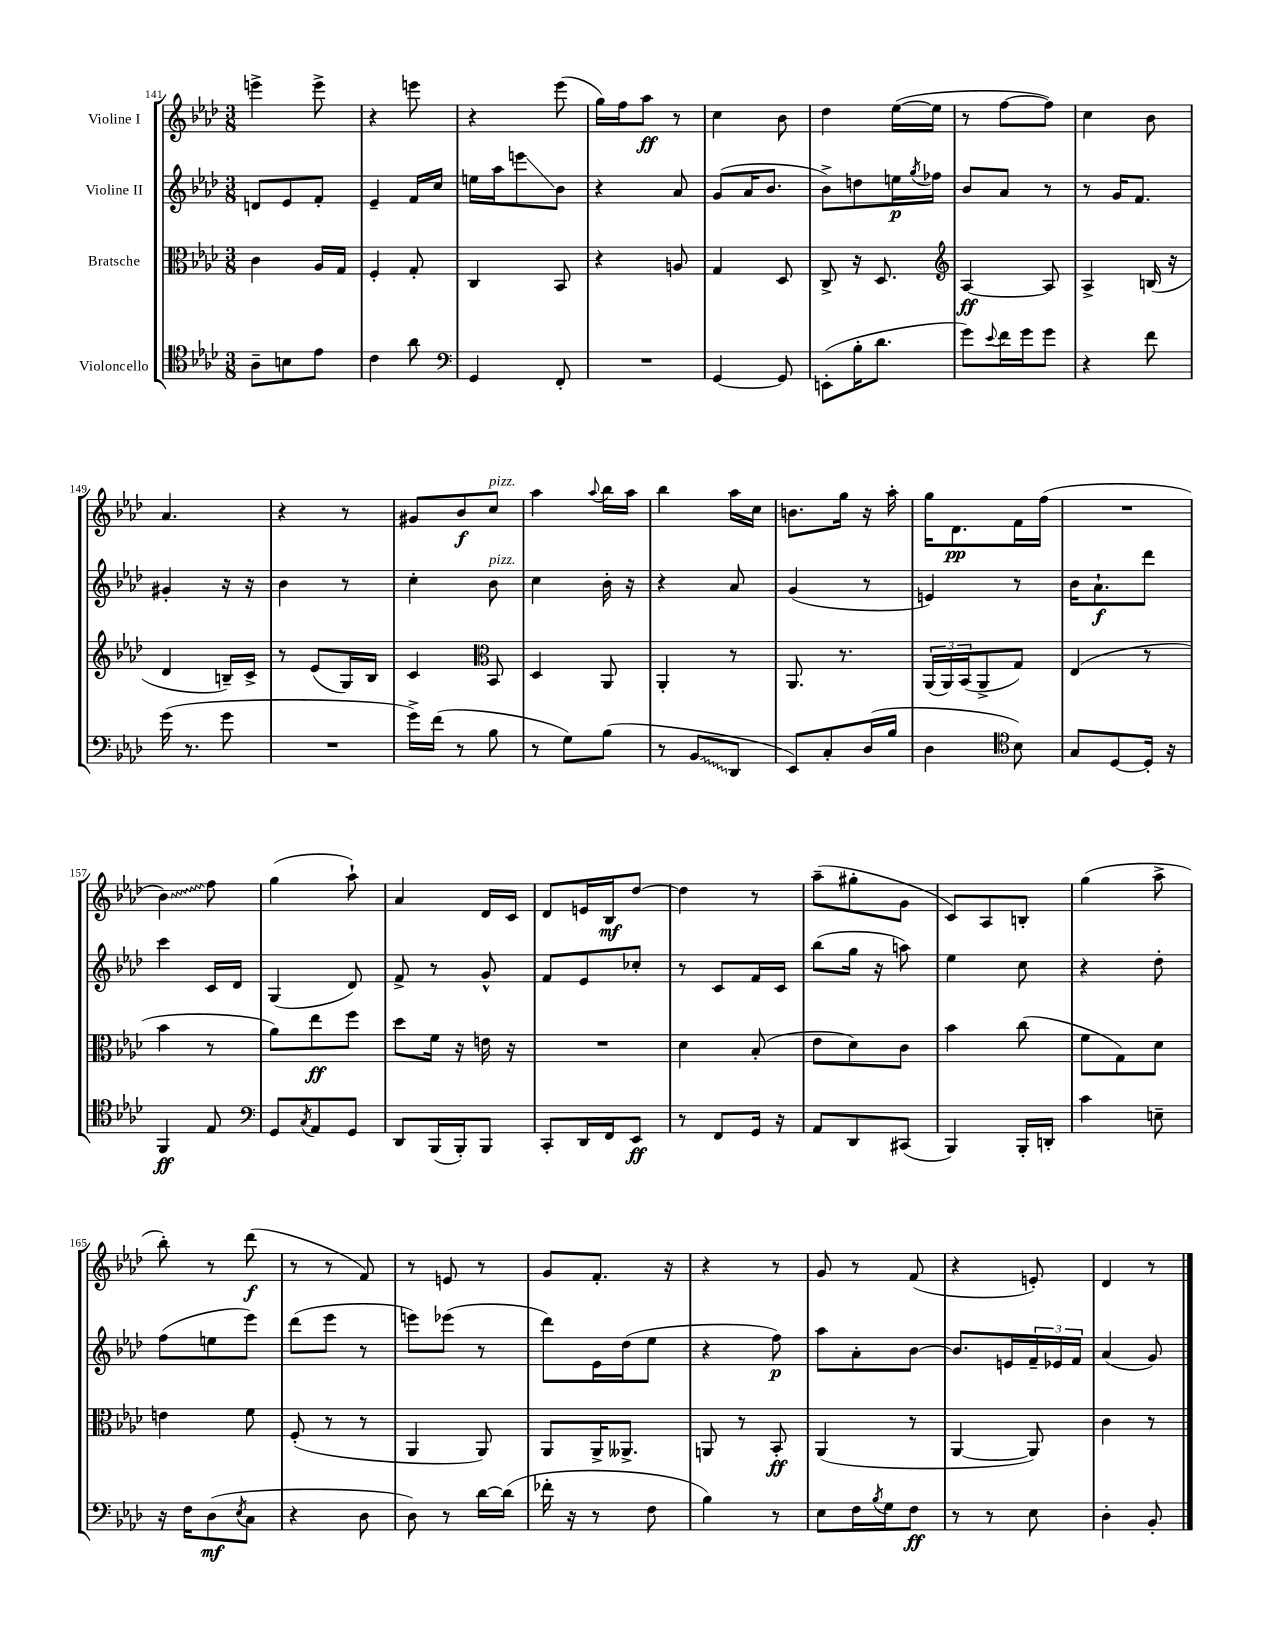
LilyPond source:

<<
\new StaffGroup <<
\new Staff = "s0" \with { instrumentName = "Violine I" } {
    \clef treble \key aes \major \numericTimeSignature \time 3/8
    e'''4-> e'''8-> |
    r4 e'''8 |
    r4 ees'''8( |
    g''16) f''16 aes''8\ff r8 |
    c''4 bes'8 |
    des''4 ees''16~( ees''16 |
    r8 f''8~ f''8) |
    c''4 bes'8 |
    aes'4. |
    r4 r8 |
    gis'8 bes'8\f c''8^\markup { \italic "pizz." } |
    aes''4 \appoggiatura { aes''8 } bes''16 aes''16 |
    bes''4 aes''16 c''16 |
    b'8. g''16 r16 aes''16-. |
    g''16 des'8.\pp f'16 f''16( |
    R4. |
    \once \override Glissando.style = #'zigzag bes'4\glissando) f''8 |
    g''4( aes''8-!) |
    aes'4 des'16 c'16 |
    des'8 e'16 bes16\mf des''8~ |
    des''4 r8 |
    aes''8--( gis''8-. g'8 |
    c'8) aes8 b8-. |
    g''4( aes''8-> |
    bes''8-.) r8 des'''8\f( |
    r8 r8 f'8) |
    r8 e'8 r8 |
    g'8 f'8.-. r16 |
    r4 r8 |
    g'8 r8 f'8( |
    r4 e'8-.) |
    des'4 r8 \bar "|." |
}
\new Staff = "s1" \with { instrumentName = "Violine II" } {
    \clef treble \key aes \major \numericTimeSignature \time 3/8
    d'8 ees'8 f'8-. |
    ees'4-- f'16 c''16 |
    e''16 aes''16 e'''8\glissando bes'8 |
    r4 aes'8 |
    g'8( aes'16 bes'8. |
    bes'8->) d''8 e''16\p \acciaccatura { g''8 } fes''16 |
    bes'8 aes'8 r8 |
    r8 g'16 f'8. |
    gis'4-. r16 r16 |
    bes'4 r8 |
    c''4-. bes'8^\markup { \italic "pizz." } |
    c''4 bes'16-. r16 |
    r4 aes'8 |
    g'4( r8 |
    e'4) r8 |
    bes'16 aes'8.-!\f des'''8 |
    c'''4 c'16 des'16 |
    g4( des'8) |
    f'8-> r8 g'8-^ |
    f'8 ees'8 ces''8-. |
    r8 c'8 f'16 c'16 |
    bes''8( g''16 r16 a''8) |
    ees''4 c''8 |
    r4 des''8-. |
    f''8( e''8 ees'''8) |
    des'''8( ees'''8 r8 |
    e'''8) ees'''8( r8 |
    des'''8) ees'16 des''16( ees''8 |
    r4 f''8\p) |
    aes''8 aes'8-. bes'8~ |
    bes'8. e'16 \tuplet 3/2 { f'16-- ees'16 f'16 } |
    aes'4( g'8) \bar "|." |
}
\new Staff = "s2" \with { instrumentName = "Bratsche" } {
    \clef alto \key aes \major \numericTimeSignature \time 3/8
    c'4 aes16 g16 |
    f4-. g8-. |
    c4 bes,8 |
    r4 a8 |
    g4 des8 |
    c8-> r16 des8. |
    \clef treble aes4~\ff aes8 |
    aes4-> b16( r16 |
    des'4 b16--) c'16-> |
    r8 ees'8( g16) bes16 |
    c'4 \clef alto bes,8 |
    des4 aes,8 |
    aes,4-. r8 |
    aes,8. r8. |
    \tuplet 3/2 { aes,16( aes,16) bes,16( } aes,8-> g8) |
    ees4( r8 |
    bes'4 r8 |
    aes'8) ees''8\ff f''8 |
    des''8 f'16 r16 e'16 r16 |
    R4. |
    des'4 bes8-.( |
    ees'8 des'8) c'8 |
    bes'4 c''8( |
    f'8 g8) des'8 |
    e'4 f'8 |
    f8-.( r8 r8 |
    aes,4 aes,8) |
    aes,8 aes,16-> aeses,8.-> |
    a,8 r8 bes,8-.\ff |
    aes,4( r8 |
    aes,4~ aes,8) |
    c'4 r8 \bar "|." |
}
\new Staff = "s3" \with { instrumentName = "Violoncello" } {
    \clef tenor \key aes \major \numericTimeSignature \time 3/8
    aes8-- b8 ees'8 |
    c'4 aes'8 |
    \clef bass g,4 f,8-. |
    R4. |
    g,4~ g,8 |
    e,8-.( bes16-. des'8. |
    g'8) \appoggiatura { ees'8 } f'16 g'16 g'8 |
    r4 f'8 |
    g'16( r8. g'8 |
    R4. |
    g'16->) f'16( r8 bes8 |
    r8 g8) bes8( |
    r8 \once \override Glissando.style = #'zigzag bes,8\glissando des,8 |
    ees,8) c8-. des16( bes16 |
    des4 \clef tenor bes8) |
    g8 des8~ des16-. r16 |
    f,4\ff ees8 |
    \clef bass g,8 \acciaccatura { c8 } aes,8 g,8 |
    des,8 bes,,16( bes,,16-.) bes,,8 |
    c,8-. des,16 f,16 ees,8\ff |
    r8 f,8 g,16 r16 |
    aes,8 des,8 cis,8( |
    bes,,4) bes,,16-. d,16-. |
    c'4 e8-- |
    r16 f16 des8\mf( \acciaccatura { ees8 } c8 |
    r4 des8 |
    des8) r8 des'16~ des'16( |
    fes'16-. r16 r8 f8 |
    bes4) r8 |
    ees8 f16 \acciaccatura { bes8 } g16 f8\ff |
    r8 r8 ees8 |
    des4-. bes,8-. \bar "|." |
}
>>
>>
\layout { \context { \Score currentBarNumber = #141 } }
